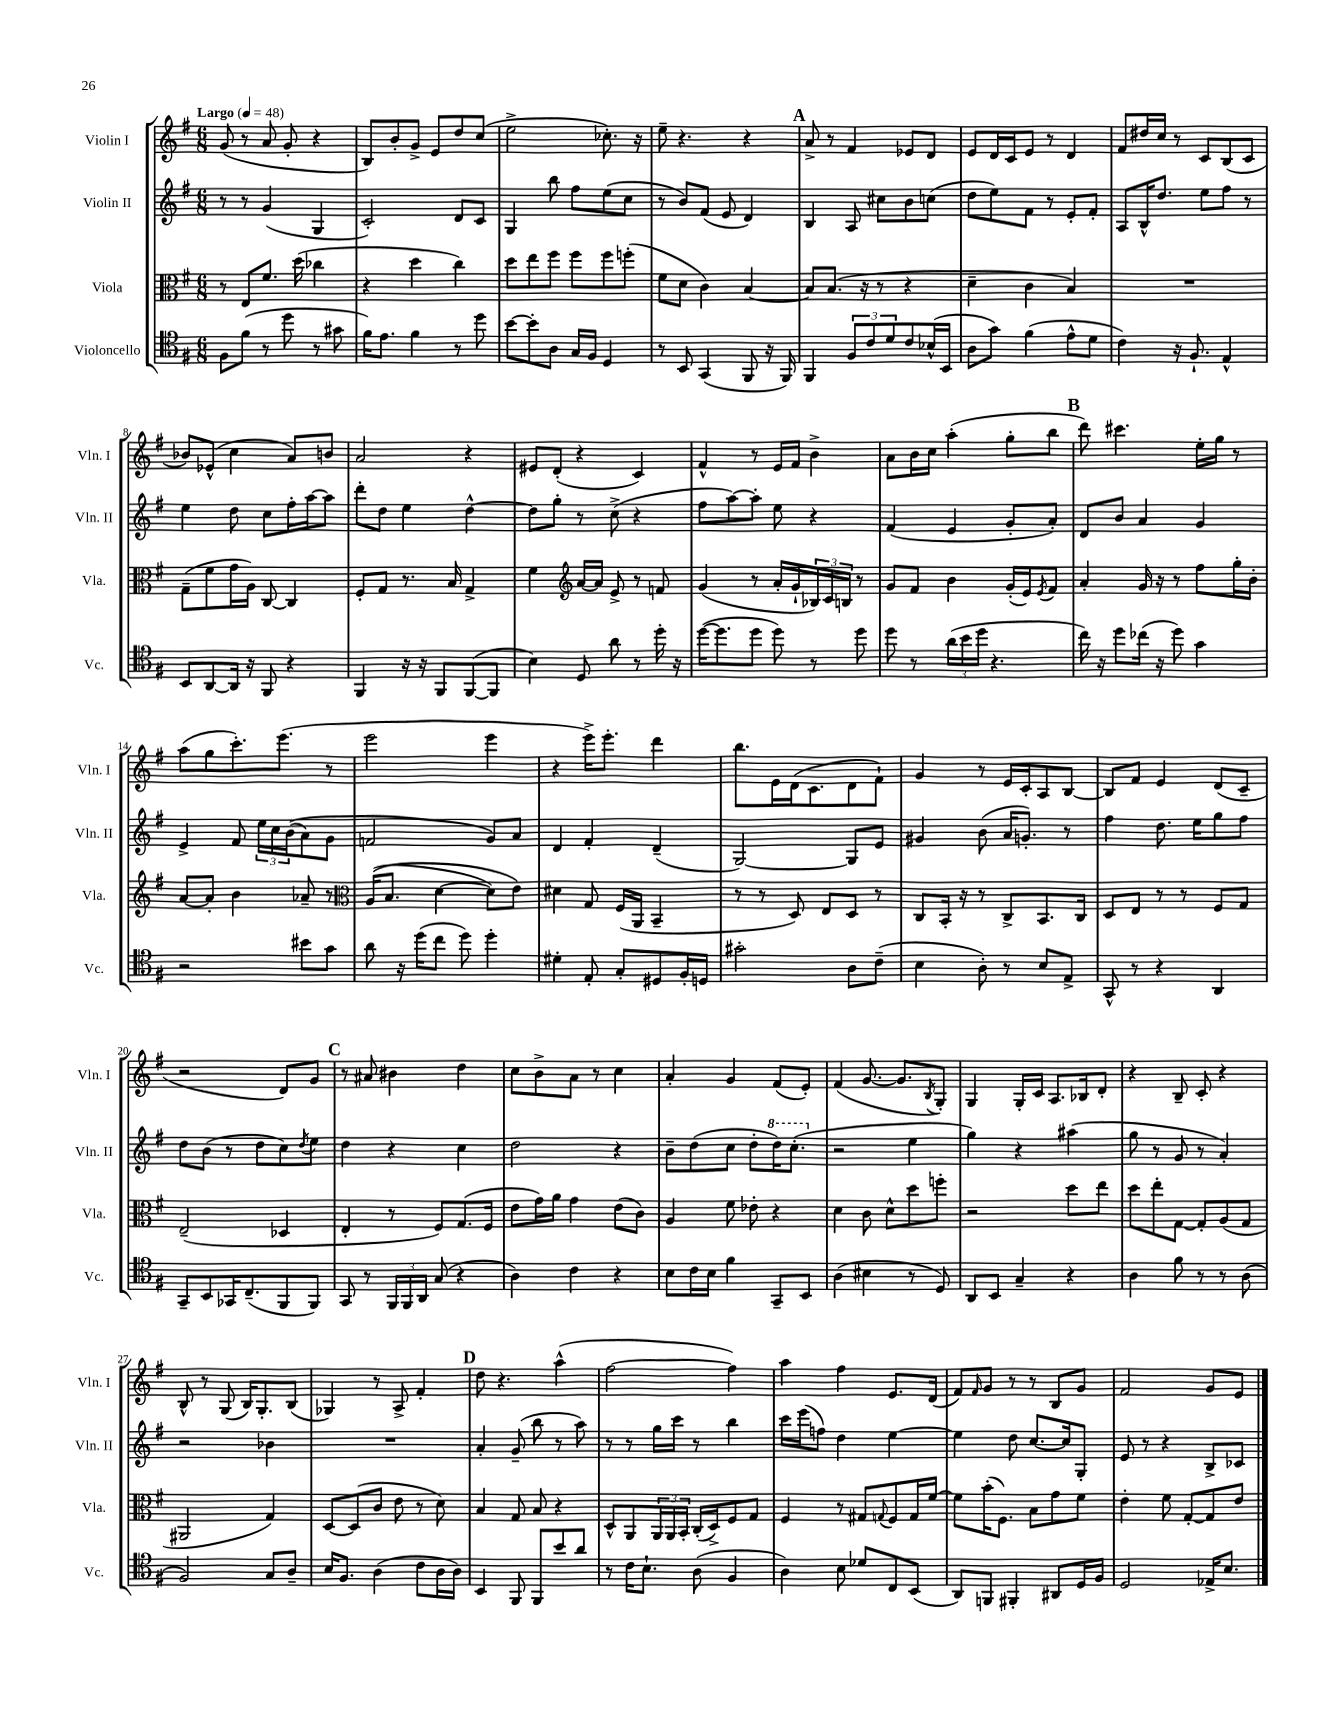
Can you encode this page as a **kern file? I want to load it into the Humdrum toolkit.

**kern	**kern	**kern	**kern
*staff4	*staff3	*staff2	*staff1
*clefC4	*clefC3	*clefG2	*clefG2
*k[f#]	*k[f#]	*k[f#]	*k[f#]
*M6/8	*M6/8	*M6/8	*M6/8
*MM48	*MM48	*MM48	*MM48
8F#	8r	8r	(8g
(8f#	8E	8r	8r
8r	8.f#	(4g	8a
8dd	.	.	8g'
.	(16dd	.	.
8r	4cc-	4G	4r
8g#	.	.	.
=	=	=	=
16f#)	4r	2c')	8B)
8.e	.	.	.
.	.	.	8b'
4f#	4dd	.	8g^
.	.	.	8e
8r	4cc)	8d	8dd
8dd	.	8c	(8cc
=	=	=	=
[8b	8dd	4G	2ee^
8b']	8ee	.	.
8A	8ff#	8bb	.
16G	8ff#	8ff#	.
16F#	.	.	.
4D	8ff#	(8ee	8.cc-')
.	(8ff'	8cc	.
.	.	.	16r
=	=	=	=
8r	8f#	8r	8ee~
8BB	8d	8b)	4.r
(4GG	4c)	(8f#	.
.	.	8e	.
8FF#	[4B	4d)	4r
16r	.	.	.
16FF#)	.	.	.
=	=	=	=
4FF#	8B]	4B	8a^
.	(8.B	.	8r
12F#	.	8A	4f#
.	16r	.	.
12c	.	.	.
.	8r	8cc#	.
12d	.	.	.
8c	4r	8b	8e-
(16B-^^	.	(8cc	8d
16BB	.	.	.
=	=	=	=
8A	4d~	8dd	8e
8g)	.	8ee)	16d
.	.	.	16c
(4f#	4c	8f#	8e
.	.	8r	8r
8e^^	4B)	8e'	4d
8d	.	8f#'	.
=	=	=	=
4c)	2.r	8A	8f#
.	.	16B^^	16dd#
.	.	8.dd	16cc
16r	.	.	8r
8.F#`	.	.	.
.	.	8ee	8c
4E^^	.	8ff#	(8B
.	.	8r	8c
=	=	=	=
8BB	(8G~	4ee	8b-)
[8AA	8f#	.	(8e-^^
16AA]	16g	8dd	4cc
16r	16A)	.	.
8FF#	[8C	8cc	.
4r	4C]	16ff#'	8a)
.	.	[16aa	.
.	.	8aa]	8b
=	=	=	=
4FF#	8F#'	8ddd'	2a
.	8G	8dd	.
16r	8.r	4ee	.
16r	.	.	.
8FF#	.	.	.
.	16B	.	.
([8FF#	4G^	[4dd^^	4r
8FF#]	.	.	.
=	=	=	=
4B)	4f#	8dd]	8e#
.	.	8gg'	(8d'
*	*clefG2	*	*
8D	[16a	8r	4r
.	16a]	.	.
8a	8e^	(8cc^	.
8r	8r	4r	4c)
16dd'	8f	.	.
16r	.	.	.
=	=	=	=
([16dd	(4g	8ff#	4f#^^
8.dd]	.	.	.
.	.	[8aa)	.
8dd	8r	8aa']	8r
8dd)	16a'	8ee	16e
.	16g`	.	16f#
8r	24B-)	4r	4b^
.	24c	.	.
.	24B	.	.
8dd	8r	.	.
=	=	=	=
8dd	8g	(4f#	8a
8r	8f#	.	16b
.	.	.	16cc
(24a	4b	4e	(4aa'
24b	.	.	.
24dd	.	.	.
4.r	.	.	.
.	(16g'	8g'	8gg'
.	16e)	.	.
.	8qe	.	.
.	8f#	8a')	8bb
=	=	=	=
16cc)	4a'	8d	8ddd)
16r	.	.	.
8dd	.	8b	4.ccc#
(16cc-	16g	4a	.
16r	16r	.	.
8dd)	8r	.	.
4g	8ff#	4g	16ee'
.	.	.	16gg
.	16gg'	.	8r
.	16b'	.	.
=	=	=	=
2r	[8a	4e^	(8aa
.	8a']	.	8gg
.	4b	8f#	8.ccc')
.	.	24ee	.
.	.	24cc	.
.	.	.	(8.eee
.	.	&((24b	.
8b#	8a-~	8a)	.
8g	8r	8g	8r
=	=	=	=
*	*clefC3	*	*
8a	&((16A	2f	2eee
.	8.B	.	.
16r	.	.	.
(16dd	.	.	.
8cc	[4d	.	.
8dd)	.	.	.
4dd'	8d])	8g&)	4eee
.	8e&)	8a	.
=	=	=	=
4d#'	4d#	4d	4r
8E'	8G	4f#'	16eee^)
.	.	.	8.eee'
8G'	(16F#	.	.
.	16AA	.	.
8D#	4BB~	(4d~	4ddd
16F#'	.	.	.
16D	.	.	.
=	=	=	=
2g#'	8r	[2G)	8.bb
.	8r	.	.
.	.	.	16e
.	8D)	.	(16d
.	.	.	8.c
.	8E	.	.
8A	8D	8G]	8d
(8c~	8r	8e	8f#`)
=	=	=	=
4B	8C	4g#	4g
.	16BB'	.	.
.	16r	.	.
8A')	8r	(8b	8r
8r	8C^	16a	16e
.	.	8.g')	16c'
8B	8.BB	.	8A
8E^	.	8r	[8B
.	16C	.	.
=	=	=	=
8GG^^	8D	4ff#	8B]
8r	8E	.	8f#
4r	8r	8.dd	4e
.	8r	.	.
.	.	16ee	.
4AA	8F#	8gg	(8d
.	8G	8ff#	8c~
=	=	=	=
8GG~	(2E~	8dd	2r
8BB	.	(8b	.
16GG-	.	8r	.
(8.C~	.	.	.
.	.	8dd	.
8FF#	4D-	8cc)	8d)
.	.	8qdd	.
8FF#)	.	8ee	8g
=	=	=	=
8GG	4E'	4dd	8r
8r	.	.	8a#
24FF#	8r	4r	4b#
24FF#	.	.	.
24AA	.	.	.
(8G	8F#)	.	.
4r	(8.G	4cc	4dd
.	16F#	.	.
=	=	=	=
4A)	8e	2dd	8cc
.	16g)	.	8b^
.	16a	.	.
4c	4g	.	8a
.	.	.	8r
4r	(8e	4r	4cc
.	8c)	.	.
=	=	=	=
8B	4A	8b~	4a'
16c	.	(8dd	.
16B	.	.	.
4f#	8f#	8cc	4g
.	8e-'	8dd'	.
8GG~	4r	16ddd)	(8f#
.	.	(8.ccc'	.
8BB	.	.	8e')
=	=	=	=
(4A	4d	2r	(4f#
4B#	8c	.	[8.g
.	8d^^	.	.
.	.	.	8.g]
8r	8dd	4ee	.
.	.	.	8qB
8D)	8ff'	.	8G')
=	=	=	=
8AA	2r	4gg)	4G
8BB	.	.	.
4G~	.	4r	16G'
.	.	.	16c
.	.	.	8.A
4r	8dd	(4aa#	.
.	.	.	16B-
.	8ee	.	8d'
=	=	=	=
4A	8dd	8gg	4r
.	8ee'	8r	.
8f#	[8G	8g	8B~
8r	8G']	8r	8c'
8r	(8A	4a')	4r
(8A	8G	.	.
=	=	=	=
2F#)	2AA#	2r	8B^^
.	.	.	8r
.	.	.	(8G
.	.	.	16B)
.	.	.	8.G'
8G	4G)	4b-	.
8A~	.	.	(8B
=	=	=	=
16B	[8D	2.r	4G-)
8.F#	.	.	.
.	(8D]	.	.
(4A	8c	.	8r
.	8e	.	8A^
8c	8r	.	4f#'
16A	8d)	.	.
16A)	.	.	.
=	=	=	=
4BB	4B	4a'	8dd
.	.	.	4.r
8FF#	8G	(8g~	.
8FF#	8B	8bb	.
8b	4r	8r	(4aa^^
8a	.	8aa)	.
=	=	=	=
8r	8D^^	8r	[2ff#
16c	8AA	8r	.
8.B`	.	.	.
.	24AA	16gg	.
.	24AA	.	.
.	.	16ccc	.
.	24BB'	.	.
(8A	(16C'	8r	.
.	16D^)	.	.
4F#	8F#	4bb	4ff#])
.	8G	.	.
=	=	=	=
4A)	4F#	16ccc	4aa
.	.	(16eee	.
.	.	8ff)	.
8B	8r	4dd	4ff#
8d-	8G#	.	.
.	8qqG	.	.
8C	8F#	[4ee	8.e
(8BB	16G	.	.
.	[16f#	.	(16d
=	=	=	=
8AA)	8f#]	4ee]	8f#)
.	.	.	16qqf#
8FF	(16b'	.	8g
.	8.F#)	.	.
4FF#'	.	8dd	8r
.	8B	[8.cc	8r
8AA#	8g	.	8B
.	.	16cc]	.
16D	8f#	8G'	8g
16F#	.	.	.
=	=	=	=
2D	4e'	8e	2f#
.	.	8r	.
.	8f#	4r	.
.	[8G'	.	.
16E-^	8G]	8B^	8g
8.B	.	.	.
.	8e	8c-	8e
==	==	==	==
*-	*-	*-	*-
